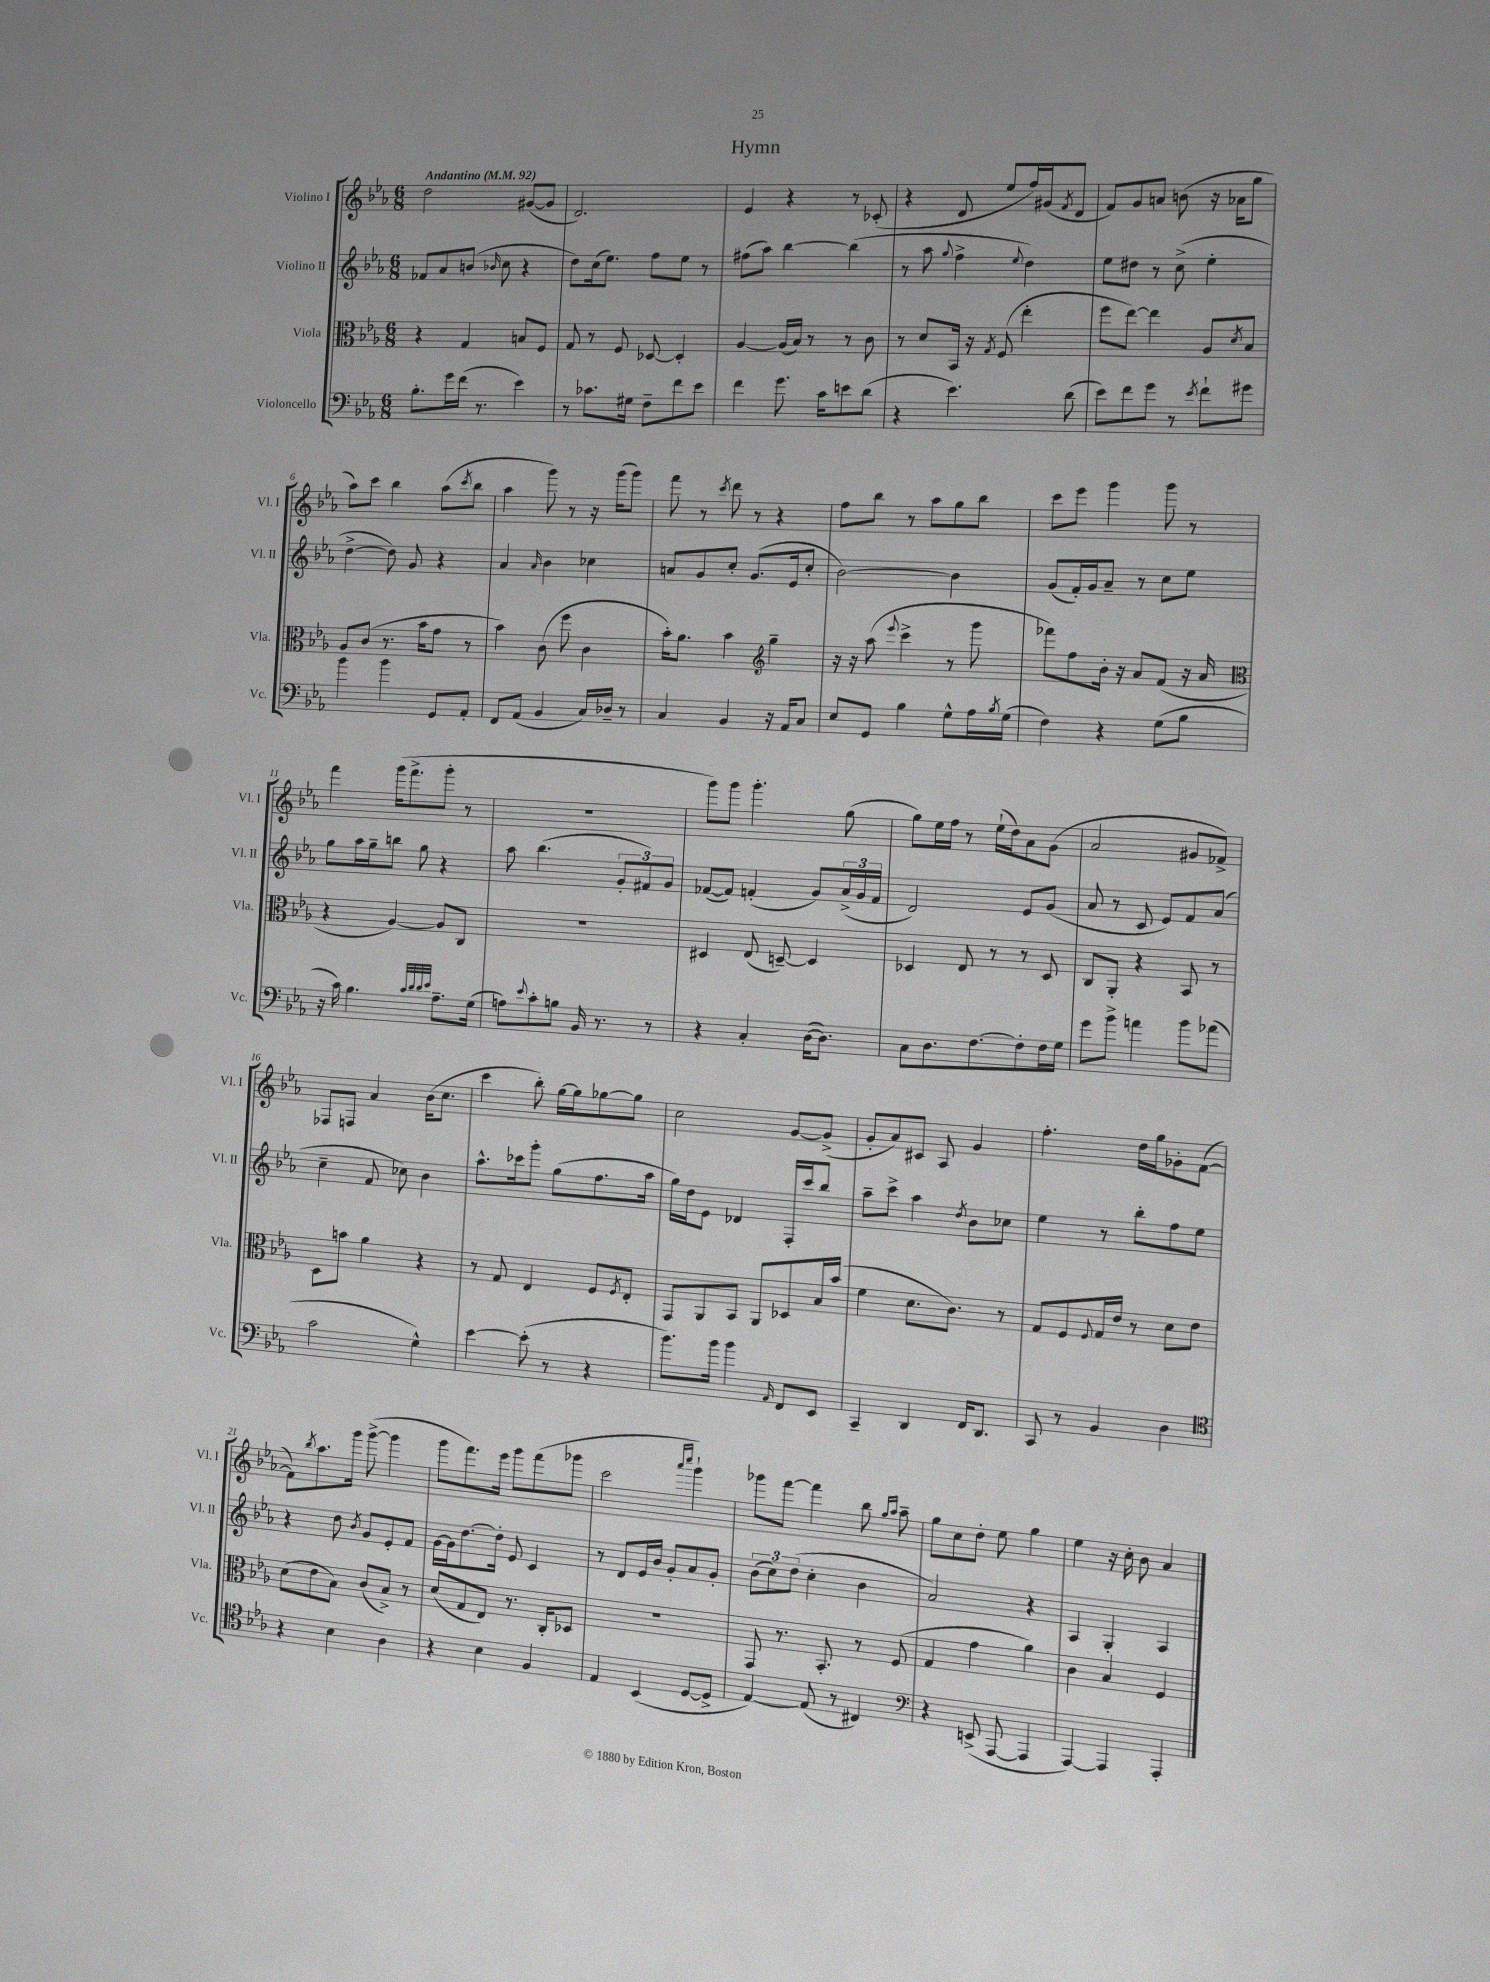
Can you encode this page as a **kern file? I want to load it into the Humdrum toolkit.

**kern	**kern	**kern	**kern
*staff4	*staff3	*staff2	*staff1
*clefF4	*clefC3	*clefG2	*clefG2
*k[b-e-a-]	*k[b-e-a-]	*k[b-e-a-]	*k[b-e-a-]
*M6/8	*M6/8	*M6/8	*M6/8
*MM92	*MM92	*MM92	*MM92
8.B-'\L	4r	8f-/L	2dd\
.	.	8a-/	.
16g\L	.	.	.
(16f\JJ	4G/	(8b/J	.
8.r	.	.	.
.	.	16qqb-/	.
.	.	8cc\	.
4e-\)	8B/L	4r	([8g#/L
.	8F/J	.	8g#/]J
=	=	=	=
8r	8G/	8dd\L)	2.d/)
8.c-\L	8r	(16cc\k	.
.	.	8.ee-\J)	.
.	8F/	.	.
16G#\Jk	.	.	.
8F~\L	[8D-/	8ff\L	.
8f\	4D-'/]	8ee-\J	.
8e-\J	.	8r	.
=	=	=	=
4f\	[4A-/	(8ff#\L	4e-/
.	.	8aa-\J)	.
8.g\	(16A-/]LL	[4bb-\	4r
.	16B-/JJ)	.	.
.	8r	.	.
16c\LK	.	.	.
8e\	8r	(4bb-\]	8r
(8d\J	8c\	.	(8c-'/
=	=	=	=
4r	8r	8r	4r
.	8d/L	8aa-\	.
.	.	8qqgg/	.
4.e-\)	16BB-/Jk	4ff^\	8d/
.	16r	.	.
.	8qG/	.	.
.	(8F/	.	8ee-/L
.	.	8qqee-/	.
.	4ee-'\	4dd\)	16ff/L)
.	.	.	(16g#/J
.	.	.	8qf/
(8d\	.	.	8d/J
=	=	=	=
8e-\L)	8ff\L	8ee-\L	8f/L)
8f\	[8ee-\J)	8dd#\J	8g/
8g\J	4ee-\]	8r	8a/J
8r	.	(8cc^\	(8b\
8qe-/	.	.	.
8f`\L	8A-/L	4ee-'\	16r
.	.	.	16a-\LK
.	8qd/	.	.
8g#\J	8B-/J	.	8gg\J
=	=	=	=
4b-\	8A-/L	[4dd^\	8aa-\L)
.	(8c/J	.	8ccc\J
4b-\	8.r	8dd\])	4bb-\
.	.	8g/	.
.	16b-\LK	.	.
8GG/L	8g\J	4r	(8aa-\L
.	.	.	8qccc/
8AA-'/J	8r	.	8bb-\J
=	=	=	=
8FF/L	4b-\)	4a-/	4aa-\
(8AA-/J	.	.	.
.	.	16qqa-/	.
4BB-/	(8c\	4b-\	8ggg\)
.	8ff\	.	8r
16C/LL)	4c\	4cc-\	16r
16D-~/JJ	.	.	(16ggg\LK
8r	.	.	8ggg\J)
=	=	=	=
4C/	16b-'\LK)	8a/L	8fff\
.	8.a-\J	.	.
.	.	8g/	8r
.	.	.	8qccc/
4BB-/	4b-\	8cc'/J	8ddd\
.	.	(8.g/L	8r
*	*clefG2	*	*
16r	4gg~\	.	4r
16AA-/LK	.	16e-/k	.
8C/J	.	8cc'/J	.
=	=	=	=
8E-/L	16r	[2b-\)	8ff\L
.	16r	.	.
8GG/J	(8aa-\	.	8bb-\J
.	8qqeee-/	.	.
4B-\	4ccc^\	.	8r
.	.	.	8aa-\L
8G^^\L	8r	4b-\]	8gg\
16A-\L	8ggg\	.	8bb-\J
8qB-/	.	.	.
(16G\JJ	.	.	.
=	=	=	=
4F\)	8fff-\L)	(8g/L	8ccc\L
.	8ff\	16f'/L)	8eee-\J
.	.	16g/J	.
4r	16b-'\Jk	8a-~/J	4ggg\
.	16r	.	.
.	8a-/L	8r	.
(8G\L	(8f/J	8cc\L	8ggg\
8B-\J	16r	8ee-\J	8r
.	16a-/	.	.
=	=	=	=
*	*clefC3	*	*
16r	4r	8gg\L	4fff\
16c\)	.	.	.
4.B-\	.	16aa-\L	.
.	.	16gg~\J	.
.	[4A-/)	8bb\J	(16ggg\LK
.	.	.	8.fff^\
.	.	8gg\	.
32qqc/LLL	.	.	.
32qqd/	.	.	.
32qqd/	.	.	.
32qqe-/JJJ	.	.	.
8.A-~\L	8A-/]L	4r	8ggg'\J
.	8C/J	.	8r
(16G\Jk	.	.	.
=	=	=	=
8A\L)	2.r	8aa-\	2.r
8qqe-/	.	.	.
8c'\	.	(4.bb-\	.
8B\J	.	.	.
16BB-/	.	.	.
8.r	.	.	.
.	.	12g'/L	.
.	.	12f#/)	.
8r	.	.	.
.	.	12g/J	.
=	=	=	=
4r	4D#/	([8f-/L	8ggg\L)
.	.	8f-/]J)	8ggg\J
4C'/	(8E-/	(4f'/	4.ggg'\
.	[8D~/)	.	.
([16D\LK	4D/]	8g/L)	.
8.D\]J)	.	.	.
.	.	(24a-^/L	(8gg\
.	.	24g/	.
.	.	24f/JJ	.
=	=	=	=
8C\L	4D-/	2d/)	8gg\L)
8.D\	.	.	16ee-\L
.	.	.	16ff\JJ
.	8E-/	.	8r
[8.F\	.	.	.
.	8r	.	(16ee-`\LL
.	.	.	16dd\J)
8F'\]	8r	8e-/L	8a-\
16F\L	8D-/	(8g/J	(8g\J
16G\JJ	.	.	.
=	=	=	=
8g\L	8C/L	8a-/	2a-/
8b-^\J	8AA-'/J	8r	.
4a\	4r	8c/	.
.	.	8e-/L)	.
8b-\L	8BB-/	8f/	8g#/L
(8a-\J	8r	(8a-/J	8f-^/J)
=	=	=	=
2c\	8D\L	4cc~\	8F-/L
.	8b\J	.	8F/J
.	4a-\	8f/	4a-/
.	.	8cc-\)	.
4G^^\)	4r	4b-\	(16b-\LK
.	.	.	8.cc\J
=	=	=	=
[4e-\	8r	8.aa-^^\L	4ccc\
.	8G/	.	.
.	.	16ccc-\k	.
(8e-'\]	4E-/	8ggg'\J	8bb-'\)
8r	.	(8gg\L	[16gg\LL
.	.	.	16gg\]J
4r	8F/L	8.ff\	[8gg-\
.	8qF/	.	.
.	8E-'/J	.	8gg-\]J
.	.	16aa-\Jk	.
=	=	=	=
8.b-\L)	8GG/L	16gg\LL)	2cc\
.	.	16dd\J	.
.	8AA-/	8e-\J	.
16b-\Jk	.	.	.
4b-\	8BB-/J	4d-/	.
.	8AA-/L	.	.
16qqAA-/	.	.	.
8FF/L	8D-/	16F'/LL	[8g/L
.	.	16ccc/J	.
8EE-/J	16B-/L	8bb-/J	(8g^/]J
.	(16b-/JJ	.	.
=	=	=	=
4CC~/	4f\	8aa-~\L	8g'/L
.	.	8ccc^\J	8a-/)
4DD/	8.d\L	4aa-\	8c#/J
.	.	.	8A-/
.	8.c\J)	.	.
.	.	8qdd/	.
16FF/LK	.	8b-\L	4g/
8.DD/J	.	.	.
.	8r	8cc-\J	.
=	=	=	=
8CC/	8G/L	4ee-\	4.ff'\
8r	8F/	.	.
.	8qqF/	.	.
4BB-/	16G/L	8r	.
.	16e-/JJ	.	.
.	8r	8bb-'\L	16dd\LL
.	.	.	16gg\J
4D\	8d\L	8ff\	8g-'\
.	8e-\J	8ee-\J	([8f\J
=	=	=	=
*clefC4	*	*	*
4r	(8d\L	4r	8f\]L)
.	.	.	8qbb-/
.	8e-\	.	8.aa-\
4B-\	8B-\J)	8dd\	.
.	.	.	16ggg\Jk
.	.	8qb-/	.
.	(8c/L	8g/L	([8ggg^\
4A-\	8B-^/J)	8e-'/	4ggg\]
.	8r	8f/J	.
=	=	=	=
4r	(8d/L	[16g\LL	8ggg\L
.	.	16g\]J	.
.	8G/	[8.dd\	8.fff\)
4B-\	8E-/J)	.	.
.	.	16dd'\]Jk	16eee-\Jk
.	8.r	8e-/	8ggg\L
4F/	.	4c/	(8fff\
.	16C'/LK	.	.
.	8D-/J	.	8ggg-\J
=	=	=	=
4E-/	2.r	8r	2ccc\
.	.	8d/L	.
(4BB-/	.	16e-/L	.
.	.	16b-/JJ	.
.	.	8g'/L	.
.	.	.	16qqaaa-/LL
.	.	.	16qqcccc/JJ
[8D/L	.	8a-/	4ggg`\)
8D^/]J	.	8g'/J	.
=	=	=	=
[4E-/)	8GG/	(12b-\L	8ggg-\L
.	.	12cc\)	.
.	8.r	.	[8fff\J
.	.	(12dd\J	.
(8E-/]	.	4cc'\	4fff\]
.	8.BB-'/	.	.
8r	.	.	.
4C#/)	8r	4b-\	8bb-\
.	.	.	16qqgg/LL
.	.	.	16qqaa-/JJ
.	(8F/	.	8aa-~\
=	=	=	=
*clefF4	*	*	*
4r	4G/	2a-/)	8gg\L
.	.	.	8cc\
(8EE^/	4g\	.	8dd'\J
[8AAA-/	.	.	8ee-\
4AAA-/]	4a-\)	4r	4gg\
=	=	=	=
[4AAA-/)	4c\	4A-/	4ee-\
4AAA-/]	4B-/	4G'/	16r
.	.	.	16cc'\
.	.	.	8b-\
4AAA-'/	4F/	4A-/	4a-/
==	==	==	==
*-	*-	*-	*-
